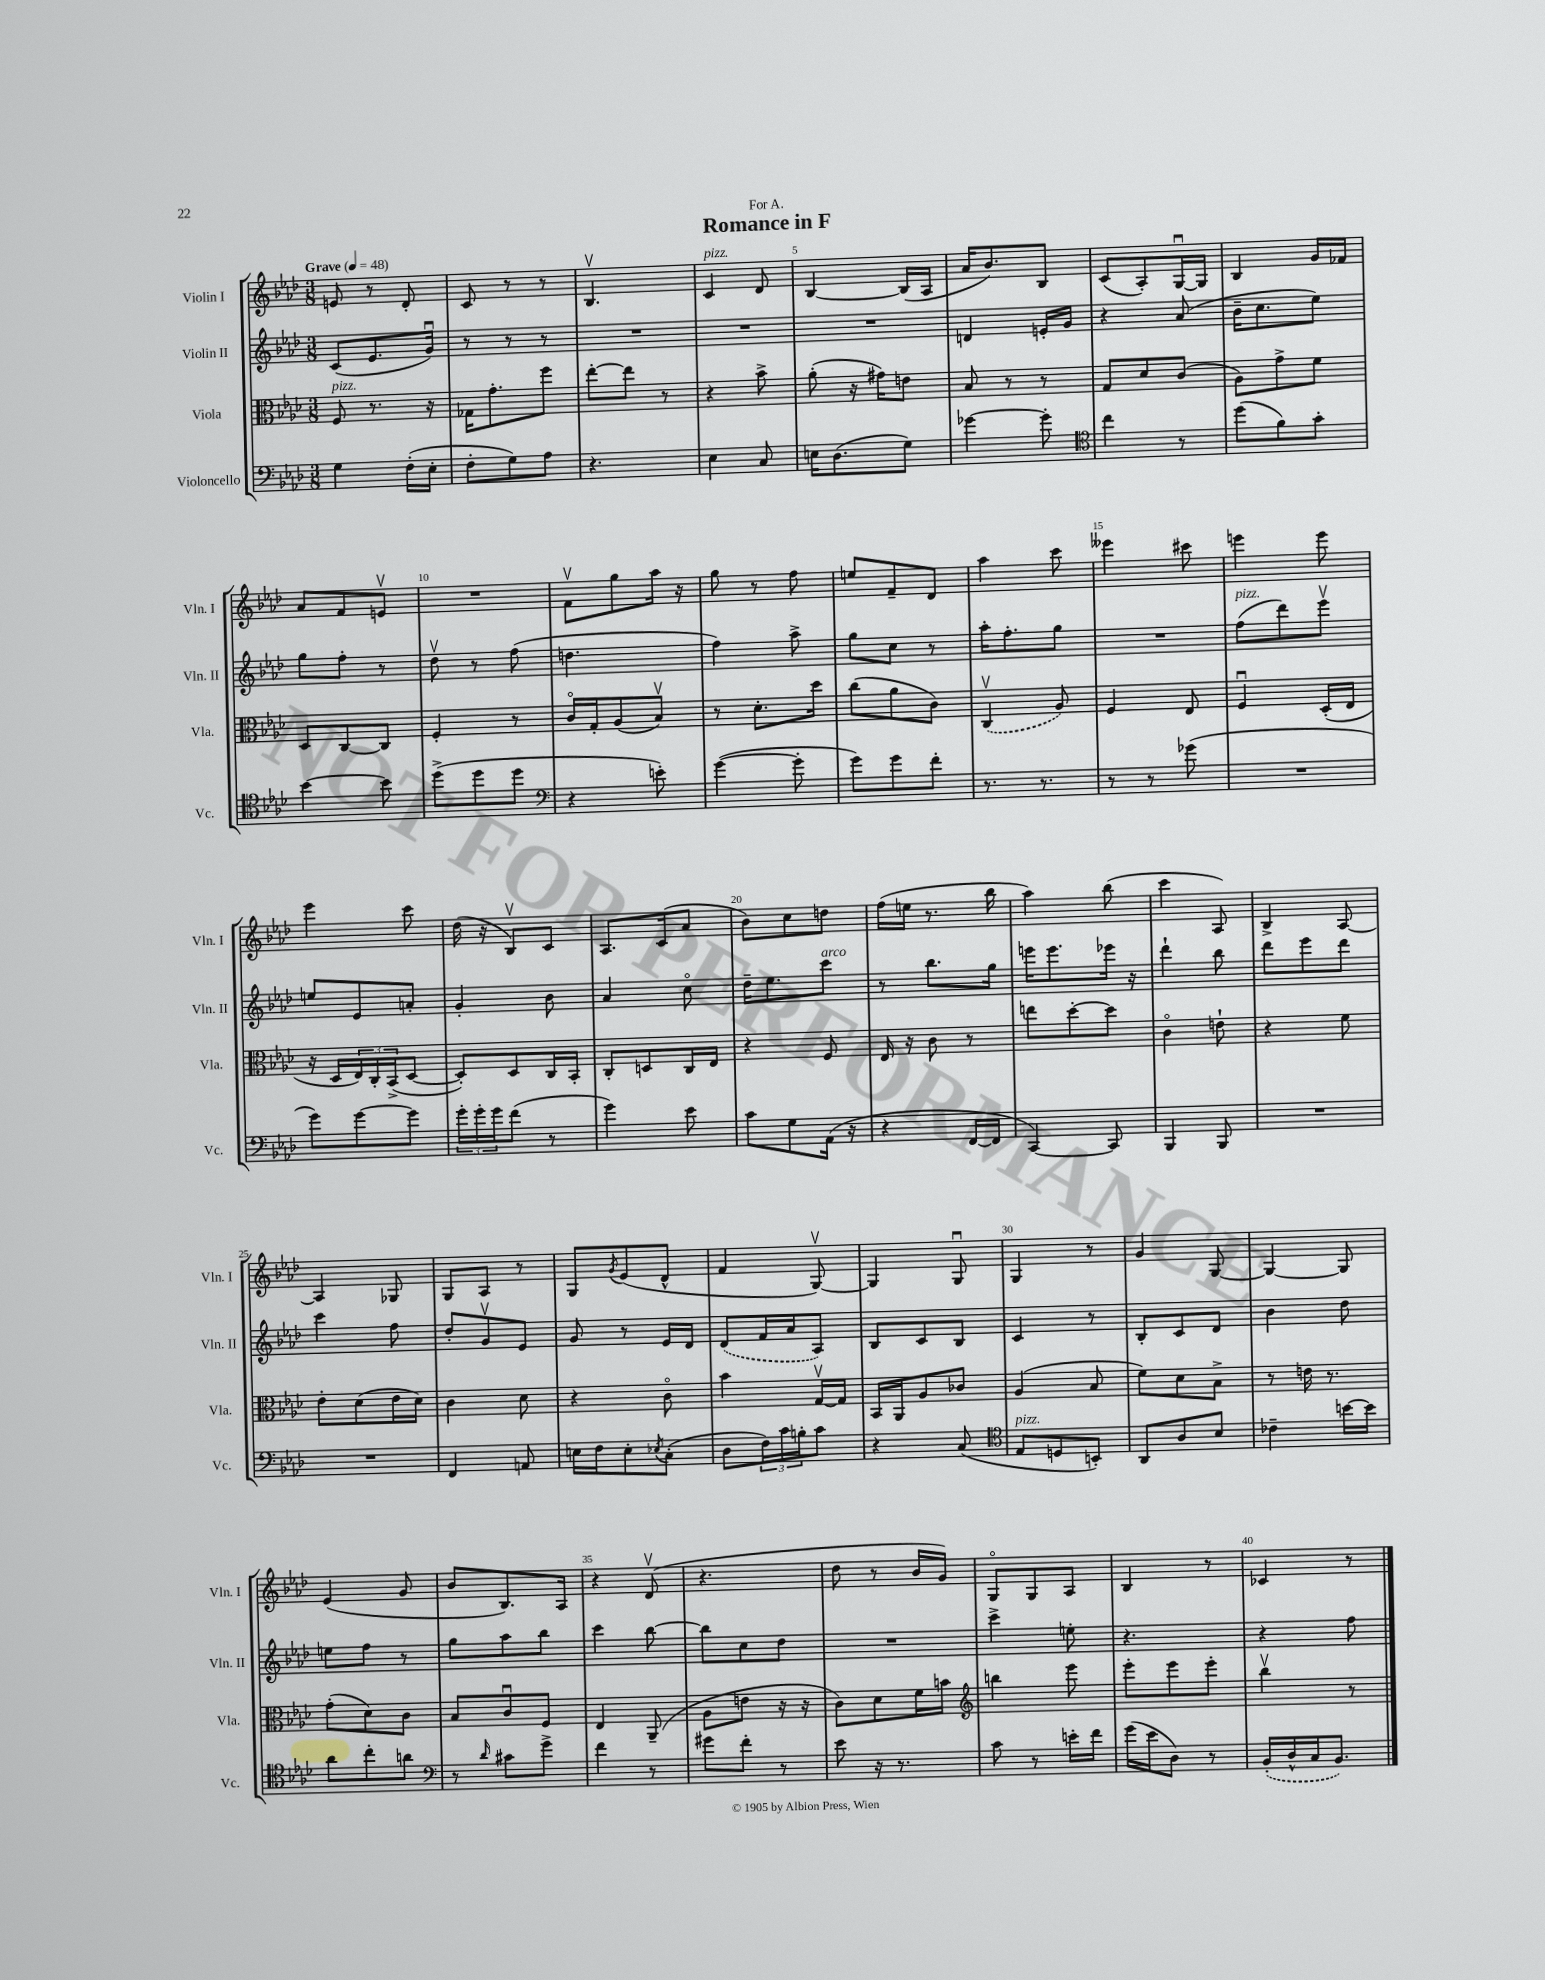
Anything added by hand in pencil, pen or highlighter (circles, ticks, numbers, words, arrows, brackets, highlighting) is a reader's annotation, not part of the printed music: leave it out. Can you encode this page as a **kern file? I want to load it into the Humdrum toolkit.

**kern	**kern	**kern	**kern
*staff4	*staff3	*staff2	*staff1
*clefF4	*clefC3	*clefG2	*clefG2
*k[b-e-a-d-]	*k[b-e-a-d-]	*k[b-e-a-d-]	*k[b-e-a-d-]
*M3/8	*M3/8	*M3/8	*M3/8
*MM48	*MM48	*MM48	*MM48
4G	8F	(8c	8e
.	8.r	8.e-	8r
(16F'	.	.	8d-'
16E-'	16r	16gu)	.
=	=	=	=
8F'	16G-	8r	8c
.	8.g'	.	.
8G)	.	8r	8r
8A-	8ff	8r	8r
=	=	=	=
4.r	[8ee-'	4.r	4.B-v
.	8ee-]	.	.
.	8r	.	.
=	=	=	=
4E-	4r	4.r	4c
8C	8b-^	.	8d-
=	=	=	=
16E	(8a-'	4.r	[4B-
(8.D-	.	.	.
.	16r	.	.
.	16g#)	.	.
8G)	8e	.	(16B-]
.	.	.	16A-
=	=	=	=
[4g-	8B-	4d	16a-
.	.	.	8.b-)
.	8r	.	.
8g-']	8r	16e'	8B-
.	.	16g	.
=	=	=	=
*clefC4	*	*	*
4cc	8G	4r	(8c
.	8d-	.	8A-')
8r	(8c	(8a-	[16Gu
.	.	.	16G]
=	=	=	=
(8dd-	8A-)	16b-~	4B-
.	.	8.cc	.
8f)	8g^	.	.
8g'	8f	8ee-)	16g
.	.	.	16f-
=	=	=	=
[4b-	8D-	8gg	8a-
.	[8C	8ff'	8f
8b-]	8C]	8r	8ev
=	=	=	=
(8dd-^	4F'	8dd-v	4.r
8dd-	.	8r	.
8dd-	8r	(8ff	.
=	=	=	=
*clefF4	*	*	*
4r	16co	4.dd	8fv
.	16G'	.	.
.	(8A-	.	8gg
8e')	8B-v)	.	16aa-
.	.	.	16r
=	=	=	=
([4g	8r	4ff)	8gg
.	8.d-'	.	8r
8g']	.	8aa-^	8ff
.	16dd-	.	.
=	=	=	=
8g)	(8cc	8gg	8ee
8g	8a-	8cc	8f~
8f'	8c)	8r	8d-
=	=	=	=
8.r	(4Cv	16aa-'	4aa-
.	.	8.ff'	.
8.r	.	.	.
.	8A-)	8gg	8ccc
=	=	=	=
8r	4F	4.r	4eee--
8r	.	.	.
(8g-	8E-	.	8ccc#
=	=	=	=
4.r	4Fu	(8ff	4eee
.	.	8ddd-)	.
.	(16D-'	8eee-v	8eee
.	16E-	.	.
=	=	=	=
8g)	16r	8ee	4eee-
.	16D-	.	.
[8g	24E-)	8e-	.
.	24C'	.	.
.	(24BB-^	.	.
8g]	[8D-	8a'	8ccc
=	=	=	=
24g'	8D-'])	4g'	(16dd-
24g'	.	.	.
.	.	.	16r
24g	.	.	.
(8f	8D-	.	8B-v)
8r	16C	8b-	8c
.	16BB-'	.	.
=	=	=	=
4g)	8C'	4a-	8.A-
.	8D	.	.
.	.	.	(16c
8e-	16C	8cco	8a-
.	16E-	.	.
=	=	=	=
8c	4r	16dd-~	8b-)
.	.	8.ee-	.
8G	.	.	8cc
(16AA-	8F	8ccc	8dd
16r	.	.	.
=	=	=	=
4r	16E-	8r	(16ff
.	16r	.	16ee
.	8c	8.bb-	8.r
[16FF	8r	.	.
16FF]	.	16gg	16bb-
=	=	=	=
[4CC)	8ee	16eee	4aa-)
.	.	8.eee	.
.	[8dd-'	.	.
8CC]	8dd-]	16eee-	(8bb-
.	.	16r	.
=	=	=	=
4BBB-	4co	4ddd-`	4ccc
8BBB-	8e`	8bb-	8A-)
=	=	=	=
4.r	4r	8ddd-	4B-^
.	.	8eee-	.
.	8f	8ddd-	[8A-
=	=	=	=
4.r	8e-'	4ccc	4A-]
.	(8d-	.	.
.	16e-	8ff	8G-
.	16d-)	.	.
=	=	=	=
4FF	4c	8dd-'	8G
.	.	8gv	8A-
8AA	8d-	8e-	8r
=	=	=	=
16E	4r	8g	8G
16F	.	.	.
.	.	.	8qg
8E'	.	8r	(8e-
8qE-	.	.	.
(8C'	8co	16e-	8d-^^
.	.	16d-	.
=	=	=	=
8D-	4b-	(8d-	4f
24F)	.	16f	.
24c	.	.	.
.	.	16a-	.
24B'	.	.	.
8c	[16Gv	8A-)	[8Gv)
.	16G]	.	.
=	=	=	=
4r	16BB-	8B-	4G]
.	16AA-	.	.
.	8A-	8c	.
(8C	8c-	8B-	8Gu
=	=	=	=
*clefC4	*	*	*
8E-	(4A-	4c	4G
8D	.	.	.
8BB')	8B-	8r	8r
=	=	=	=
8AA-	8f)	8B-'	4g
8A-	8d-	8c	.
8B-	8B-^	8d-	[8G
=	=	=	=
4c-~	8r	4b-	4G_
.	16e	.	.
.	8.r	.	.
[16b	.	8dd-	8G]
16b]	.	.	.
=	=	=	=
8a-	(8g'	8ee	(4e-
8cc'	8d-)	8ff	.
8a	8c	8r	8g
=	=	=	=
*clefF4	*	*	*
8r	8B-	8gg	8b-
16qqd-	.	.	.
8c#	8cu	8aa-	8.B-)
8g^	8F	8bb-	.
.	.	.	16A-
=	=	=	=
4f	4E-	4ccc	4r
8r	(8AA-~	[8bb-	(8d-v
=	=	=	=
8g#	8A-	8bb-]	4.r
8f'	8e	8cc	.
8r	16r	8dd-	.
.	16r	.	.
=	=	=	=
8e-	8c)	4.r	8dd-
16r	8d-	.	8r
8.r	.	.	.
.	16f	.	16b-
.	16b	.	16g)
=	=	=	=
*	*clefG2	*	*
8c	4bb	4ccc^	8Go
8r	.	.	8G
16e'	8eee-	8ee'	8A-
16f	.	.	.
=	=	=	=
(16g	8eee-'	4.r	4B-
16e-	.	.	.
8D-)	8eee-	.	.
8r	8eee-'	.	8r
=	=	=	=
(16BB-'	4bb-v	4r	4c-
16D-^^	.	.	.
16C	.	.	.
8.BB-)	.	.	.
.	8r	8ff	8r
==	==	==	==
*-	*-	*-	*-
